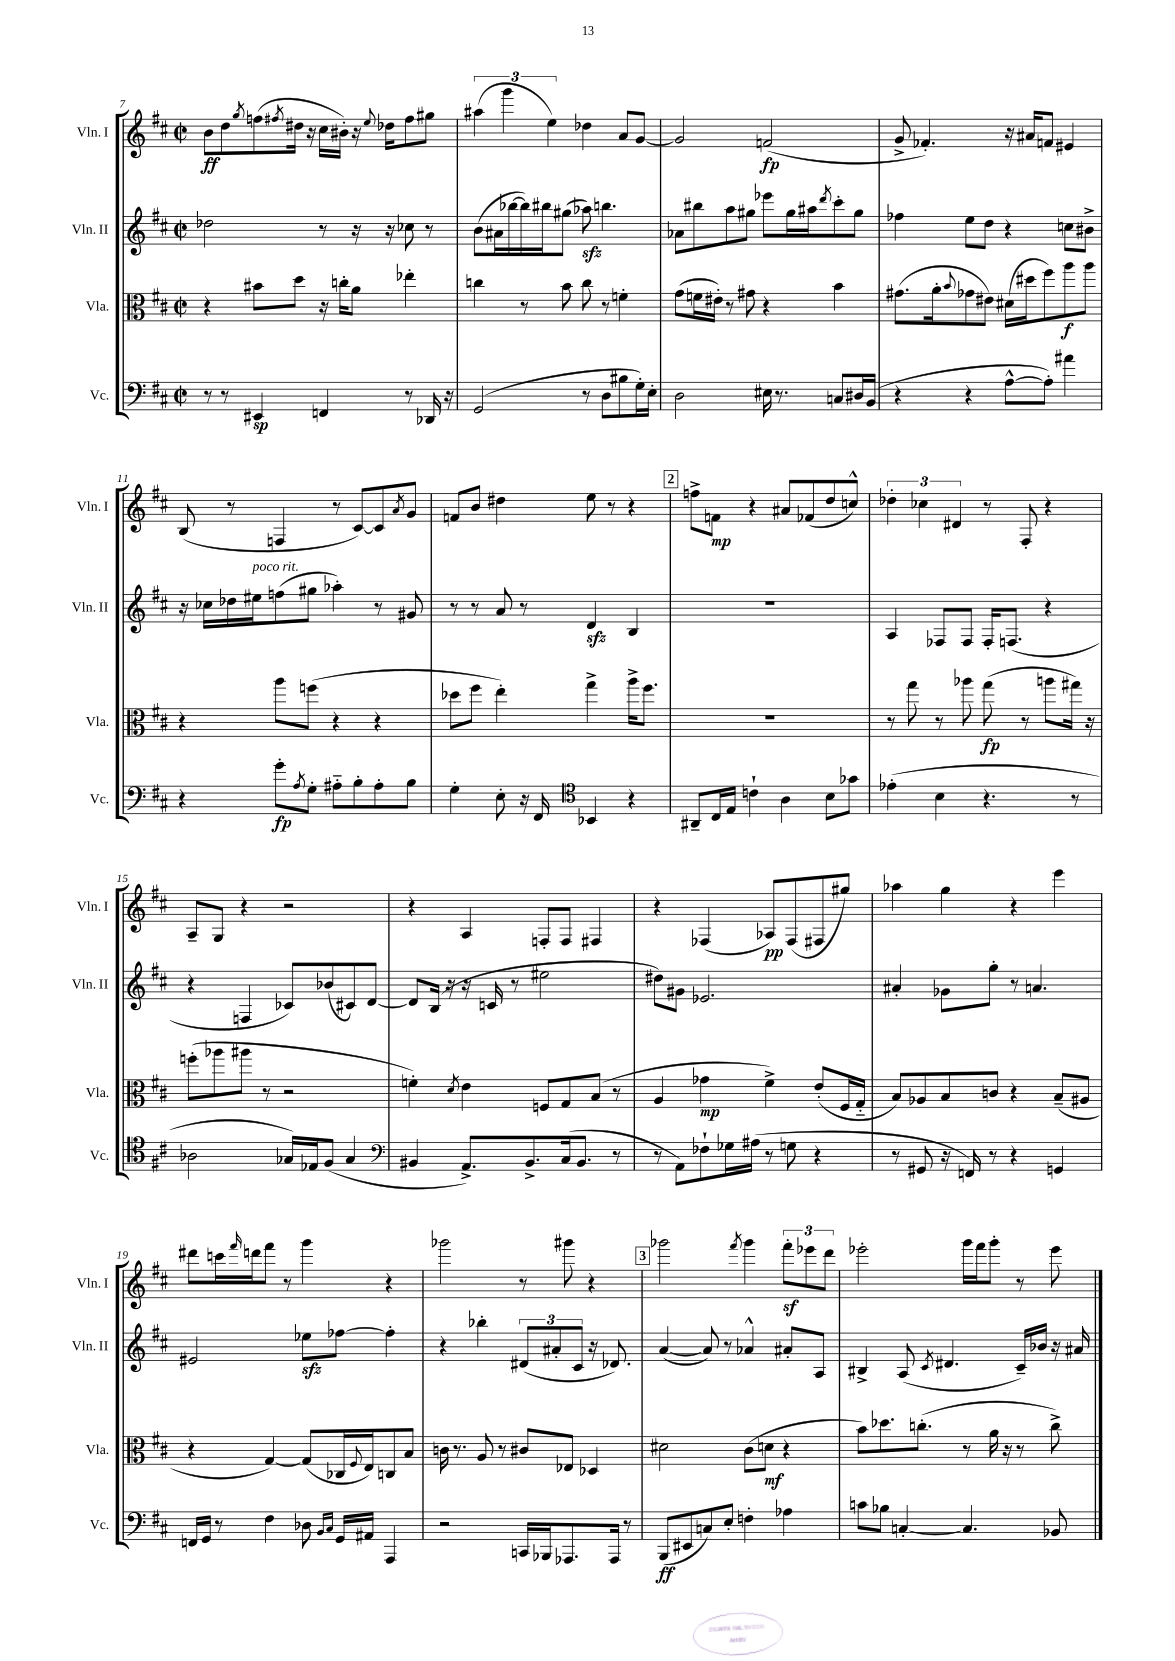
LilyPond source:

<<
\new StaffGroup <<
\new Staff = "s0" \with { instrumentName = "Vln. I" shortInstrumentName = "Vln. I" } {
    \clef treble \key d \major \defaultTimeSignature \time 2/2
    b'8\ff d''8 \acciaccatura { g''8 } f''8( \acciaccatura { fis''8 } dis''16 r16 cis''16 bis'16-.) r16 \appoggiatura { e''8 } des''16 fis''8 gis''8 |
    \tuplet 3/2 { ais''4( g'''4 e''4) } des''4 a'8 g'8~ |
    g'2 f'2\fp( |
    g'8-> fes'4.-.) r16 ais'16 f'8 eis'4 |
    b8( r8 f4 r8 cis'8~) cis'8 \acciaccatura { a'8 } g'8 |
    f'8 b'8 dis''4 e''8 r8 r4 |
    \mark \markup { \box "2" } f''8-> f'8\mp r4 ais'8 fes'8( d''8 c''8-^) |
    \tuplet 3/2 { des''4-. ces''4 dis'4 } r8 fis8-. r4 |
    a8-- g8 r4 r2 |
    r4 a4 f8-. f8 fis4 |
    r4 fes4( aes8\pp) fes8( fis8 gis''8) |
    aes''4 g''4 r4 e'''4 |
    dis'''8 c'''16 \grace { fis'''16 } d'''16 fis'''8 r8 g'''4 r4 |
    ges'''2 r8 gis'''8 r4 |
    \mark \markup { \box "3" } ges'''2 \acciaccatura { fis'''8 } ges'''4 \tuplet 3/2 { fis'''8-.\sf ees'''8 d'''8 } |
    ees'''2-. g'''16 fis'''16 g'''8-. r8 ees'''8 \bar "|." |
}
\new Staff = "s1" \with { instrumentName = "Vln. II" shortInstrumentName = "Vln. II" } {
    \clef treble \key d \major \defaultTimeSignature \time 2/2
    des''2 r8 r16 r16 ces''8 r8 |
    b'8( ais'16 bes''16~ bes''16) bis''16 gis''8( aes''8\sfz) b''4. |
    aes'8 bis''8 a''8 gis''8 ees'''8 gis''16 ais''16 \acciaccatura { d'''8 } cis'''8-. gis''8 |
    fes''4 e''8 d''8 r4 c''8 bis'8-> |
    r16 ces''16 des''16 eis''16^\markup { \italic "poco rit." } f''8( gis''8 aes''4-.) r8 gis'8 |
    r8 r8 a'8 r8 d'4\sfz b4 |
    \mark \markup { \box "2" } R1 |
    a4 fes8 fes8 fes16-. f8.( r4 |
    r4 f4 ces'8) bes'8( cis'8) d'8~ |
    d'8 b16( r16 r16 c'16 r8 eis''2 |
    dis''8) gis'8 ees'2. |
    ais'4-. ges'8 g''8-. r8 a'4. |
    eis'2 ees''8\sfz fes''8~ fes''4-. |
    r4 bes''4-. \tuplet 3/2 { dis'8( ais'8-. cis'8 } r16 des'8.) |
    \mark \markup { \box "3" } a'4~( a'8) r8 aes'4-^ ais'8-. a8 |
    bis4-> a8( \acciaccatura { cis'8 } dis'4. cis'16--) bes'16 r16 ais'16 \bar "|." |
}
\new Staff = "s2" \with { instrumentName = "Vla." shortInstrumentName = "Vla." } {
    \clef alto \key d \major \defaultTimeSignature \time 2/2
    r4 bis'8 d''8 r16 c''16-. a'8 ees''4-. |
    c''4 r8 b'8 c''8 r8 f'4-. |
    g'8( f'16 eis'16-.) r8 gis'8 r4 b'4 |
    gis'8.( a'16-. \appoggiatura { b'8 } ges'8 eis'8) dis'16( dis''16 fis''8) a''8\f a''8 |
    r4 a''8 f''8( r4 r4 |
    des''8 fis''8 e''4-.) g''4-> a''16-> fis''8. |
    \mark \markup { \box "2" } R1 |
    r8 g''8 r8 aes''8 g''8\fp( r8 a''8 gis''16) r16 |
    f''8-.( aes''8 ais''8 r8 r2 |
    f'4-.) \acciaccatura { d'8 } e'4 f8 g8 b8( r8 |
    a4 ges'4\mp fis'4->) e'8-.( fis16 g16-_ |
    b8) aes8 b8 c'8 r4 b8--( ais8 |
    r4 g4~) g8( ces16 \appoggiatura { fis8 } e16) c8 b8 |
    c'16 r8. a8 r8 cis'8 ees8 des4 |
    \mark \markup { \box "3" } dis'2 cis'8( d'8\mf r4 |
    b'8) des''8. c''8.-.( r8 a'16 r16 r8 c''8->) \bar "|." |
}
\new Staff = "s3" \with { instrumentName = "Vc." shortInstrumentName = "Vc." } {
    \clef bass \key d \major \defaultTimeSignature \time 2/2
    r8 r8 eis,4\sp f,4 r8 des,16 r16 |
    g,2( r8 d8 bis8 g16-.) e16-. |
    d2 eis16 r8. c8 dis16 b,16( |
    r4 r4 a8~-^ a8-.) ais'4 |
    r4 g'8-.\fp \acciaccatura { a8 } g8-. ais8-_ b8-. ais8-. b8 |
    g4-. e8-. r16 fis,16 \clef tenor bes,4 r4 |
    \mark \markup { \box "2" } ais,8-- cis16 e16 c'4-! a4 b8 ges'8 |
    ees'4-.( b4 r4. r8 |
    aes2 ges16) ees16 fis8( ges4 |
    \clef bass bis,4 a,8.->) bis,8.-> cis16( bis,8. r8 |
    r8 a,8) fes8-! ges16 ais16( r8 g8 r4 |
    r8 gis,8 r16 f,16) r8 r4 g,4 |
    f,16 g,16 r8 fis4 des8 \grace { b,16 cis16 } g,16 ais,16 a,,4 |
    r2 c,16 bes,,16 aes,,8. aes,,16 r8 |
    \mark \markup { \box "3" } b,,8\ff( eis,8 c8) e8-. f4-. aes4 |
    c'8 bes8 c4~-. c4. bes,8 \bar "|." |
}
>>
>>
\layout { \context { \Score currentBarNumber = #7 } }
